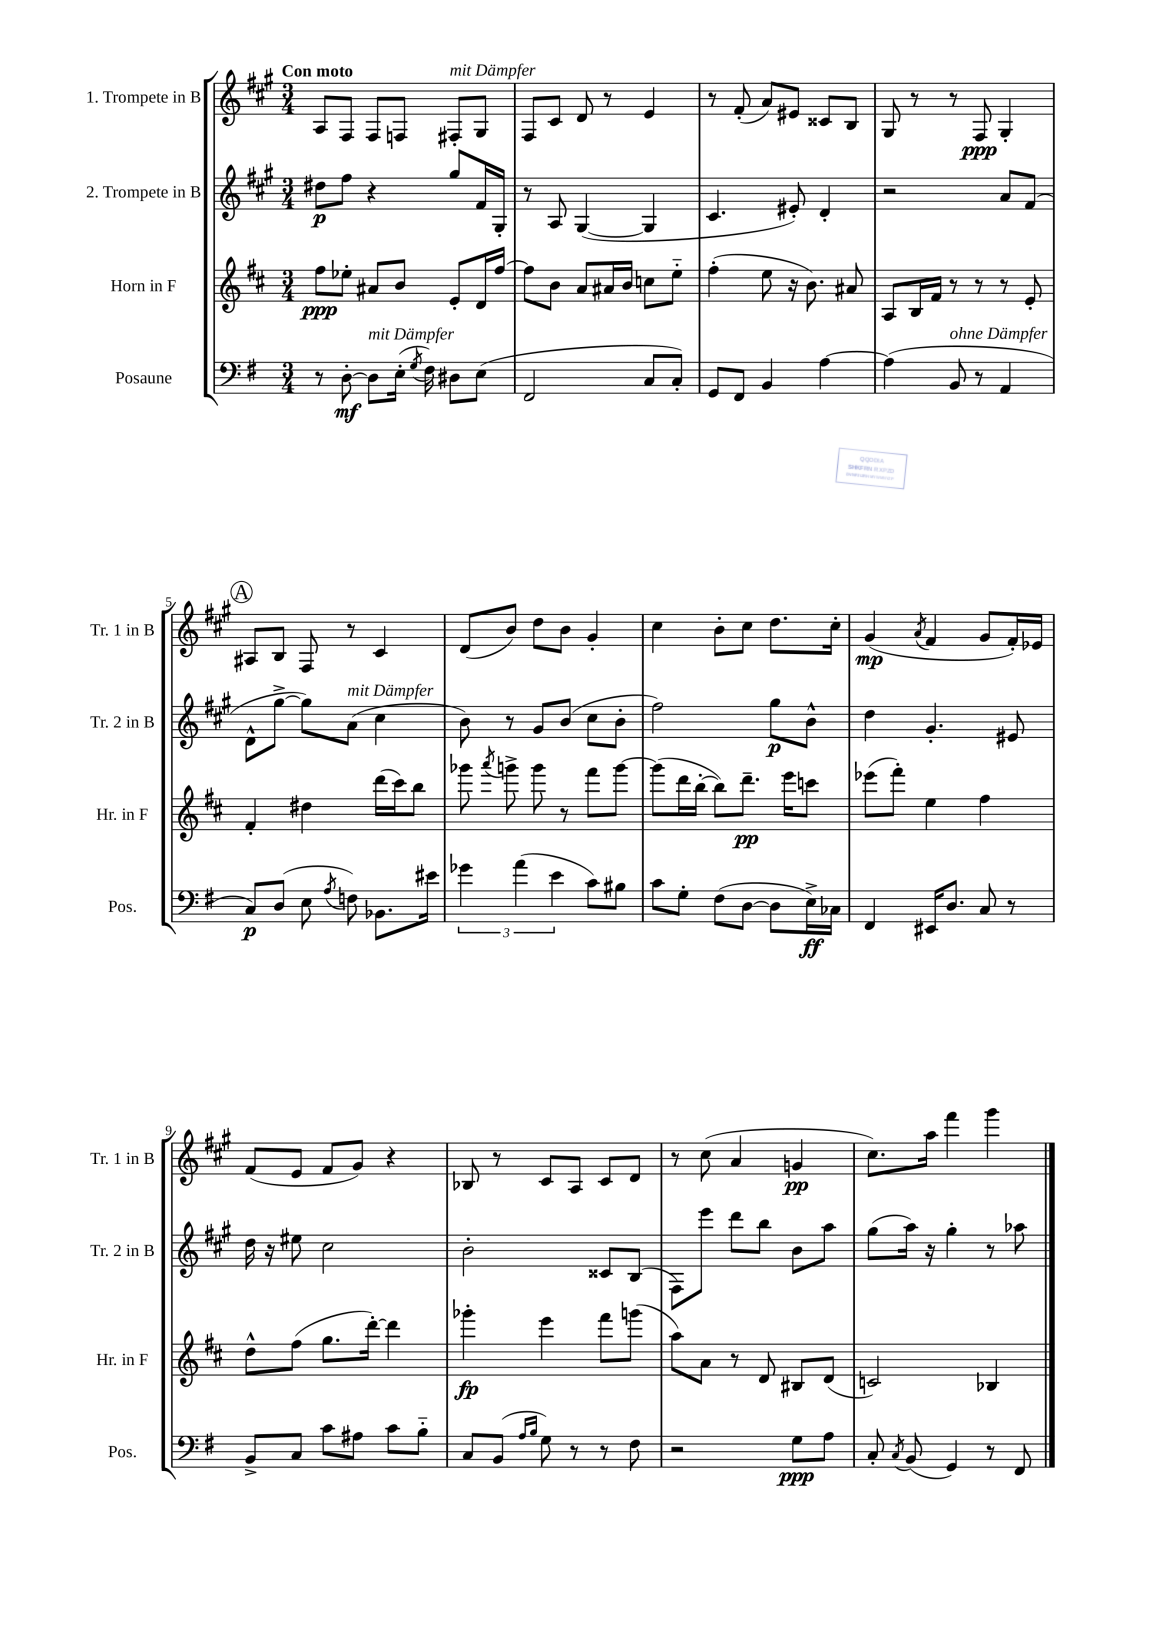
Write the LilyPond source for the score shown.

<<
\new StaffGroup <<
\new Staff = "s0" \with { instrumentName = "1. Trompete in B" shortInstrumentName = "Tr. 1 in B" } {
    \clef treble \key a \major \numericTimeSignature \time 3/4 \tempo "Con moto"
    \autoBeamOff a8[ fis8] fis8[ f8] fis8[-.^\markup { \italic "mit Dämpfer" } gis8] |
    fis8[ cis'8] d'8 r8 e'4 |
    r8 fis'8-.( a'8[) eis'8] cisis'8[ b8] |
    gis8 r8 r8 fis8\ppp gis4-. |
    \mark \markup { \circle "A" } ais8[ b8] fis8 r8 cis'4 |
    d'8[( b'8]) d''8[ b'8] gis'4-. |
    cis''4 b'8[-. cis''8] d''8.[ cis''16]-. |
    gis'4\mp( \acciaccatura { a'8 } fis'4 gis'8[ fis'16-.) ees'16] |
    fis'8[( e'8] fis'8[ gis'8]) r4 |
    bes8 r8 cis'8[ a8] cis'8[ d'8] |
    r8 cis''8( a'4 g'4\pp |
    cis''8.[) a''16] fis'''4 gis'''4 \bar "|." |
}
\new Staff = "s1" \with { instrumentName = "2. Trompete in B" shortInstrumentName = "Tr. 2 in B" } {
    \clef treble \key a \major \numericTimeSignature \time 3/4
    \autoBeamOff dis''8[\p fis''8] r4 gis''8[ fis'16 gis16]-. |
    r8 a8 gis4~( gis4 |
    cis'4. eis'8-.) d'4-. |
    r2 a'8[ fis'8]( |
    \mark \markup { \circle "A" } d'8[-^ gis''8]~-> gis''8[) a'8]^\markup { \italic "mit Dämpfer" }( cis''4 |
    b'8) r8 gis'8[ b'8]( cis''8[ b'8]-. |
    fis''2) gis''8[\p b'8]-^ |
    d''4 gis'4.-. eis'8 |
    d''16 r16 eis''8 cis''2 |
    b'2-. cisis'8[ b8]( |
    fis8[) e'''8] d'''8[ b''8] b'8[ a''8] |
    gis''8[( a''16]) r16 gis''4-. r8 aes''8 \bar "|." |
}
\new Staff = "s2" \with { instrumentName = "Horn in F" shortInstrumentName = "Hr. in F" } {
    \clef treble \key d \major \numericTimeSignature \time 3/4
    \autoBeamOff fis''8[\ppp ees''8]-. ais'8[ b'8] e'8[-. d'16 fis''16]~ |
    fis''8[ b'8] a'8[ ais'16 b'16] c''8[ e''8]-_ |
    fis''4-.( e''8 r16 b'8.) ais'8 |
    a8[ b16 fis'16] r8 r8 r8 e'8-. |
    \mark \markup { \circle "A" } fis'4-. dis''4 d'''16[( cis'''16) b''8] |
    ges'''8 \acciaccatura { a'''8 } g'''8-> g'''8 r8 fis'''8[ g'''8]~ |
    g'''8[( d'''16 b''16]~-. b''8[) d'''8.]--\pp e'''16[ c'''8] |
    ees'''8[( fis'''8]-.) e''4 fis''4 |
    d''8[-^ fis''8]( g''8.[ d'''16]~-.) d'''4 |
    ges'''4-.\fp e'''4 fis'''8[ g'''8]( |
    a''8[) a'8] r8 d'8 bis8[ d'8]( |
    c'2) bes4 \bar "|." |
}
\new Staff = "s3" \with { instrumentName = "Posaune" shortInstrumentName = "Pos." } {
    \clef bass \key g \major \numericTimeSignature \time 3/4
    \autoBeamOff r8 d8~-.\mf d8[^\markup { \italic "mit Dämpfer" } e16]-.( \acciaccatura { g8 } fis16) dis8[ e8]( |
    fis,2 c8[ c8]-.) |
    g,8[ fis,8] b,4 a4~ |
    a4( b,8^\markup { \italic "ohne Dämpfer" } r8 a,4 |
    \mark \markup { \circle "A" } c8[\p) d8]( e8 \acciaccatura { a8 } f8) bes,8.[ eis'16] |
    \tuplet 3/2 { ges'4 a'4( e'4 } c'8[) bis8] |
    c'8[ g8]-. fis8[( d8]~ d8[ e16->\ff) ces16] |
    fis,4 eis,16[ d8.] c8 r8 |
    b,8[-> c8] c'8[ ais8] c'8[ b8]-_ |
    c8[ b,8]( \grace { a16[ b16] } g8) r8 r8 fis8 |
    r2 g8[\ppp a8] |
    c8-. \acciaccatura { c8 } b,8( g,4) r8 fis,8 \bar "|." |
}
>>
>>
